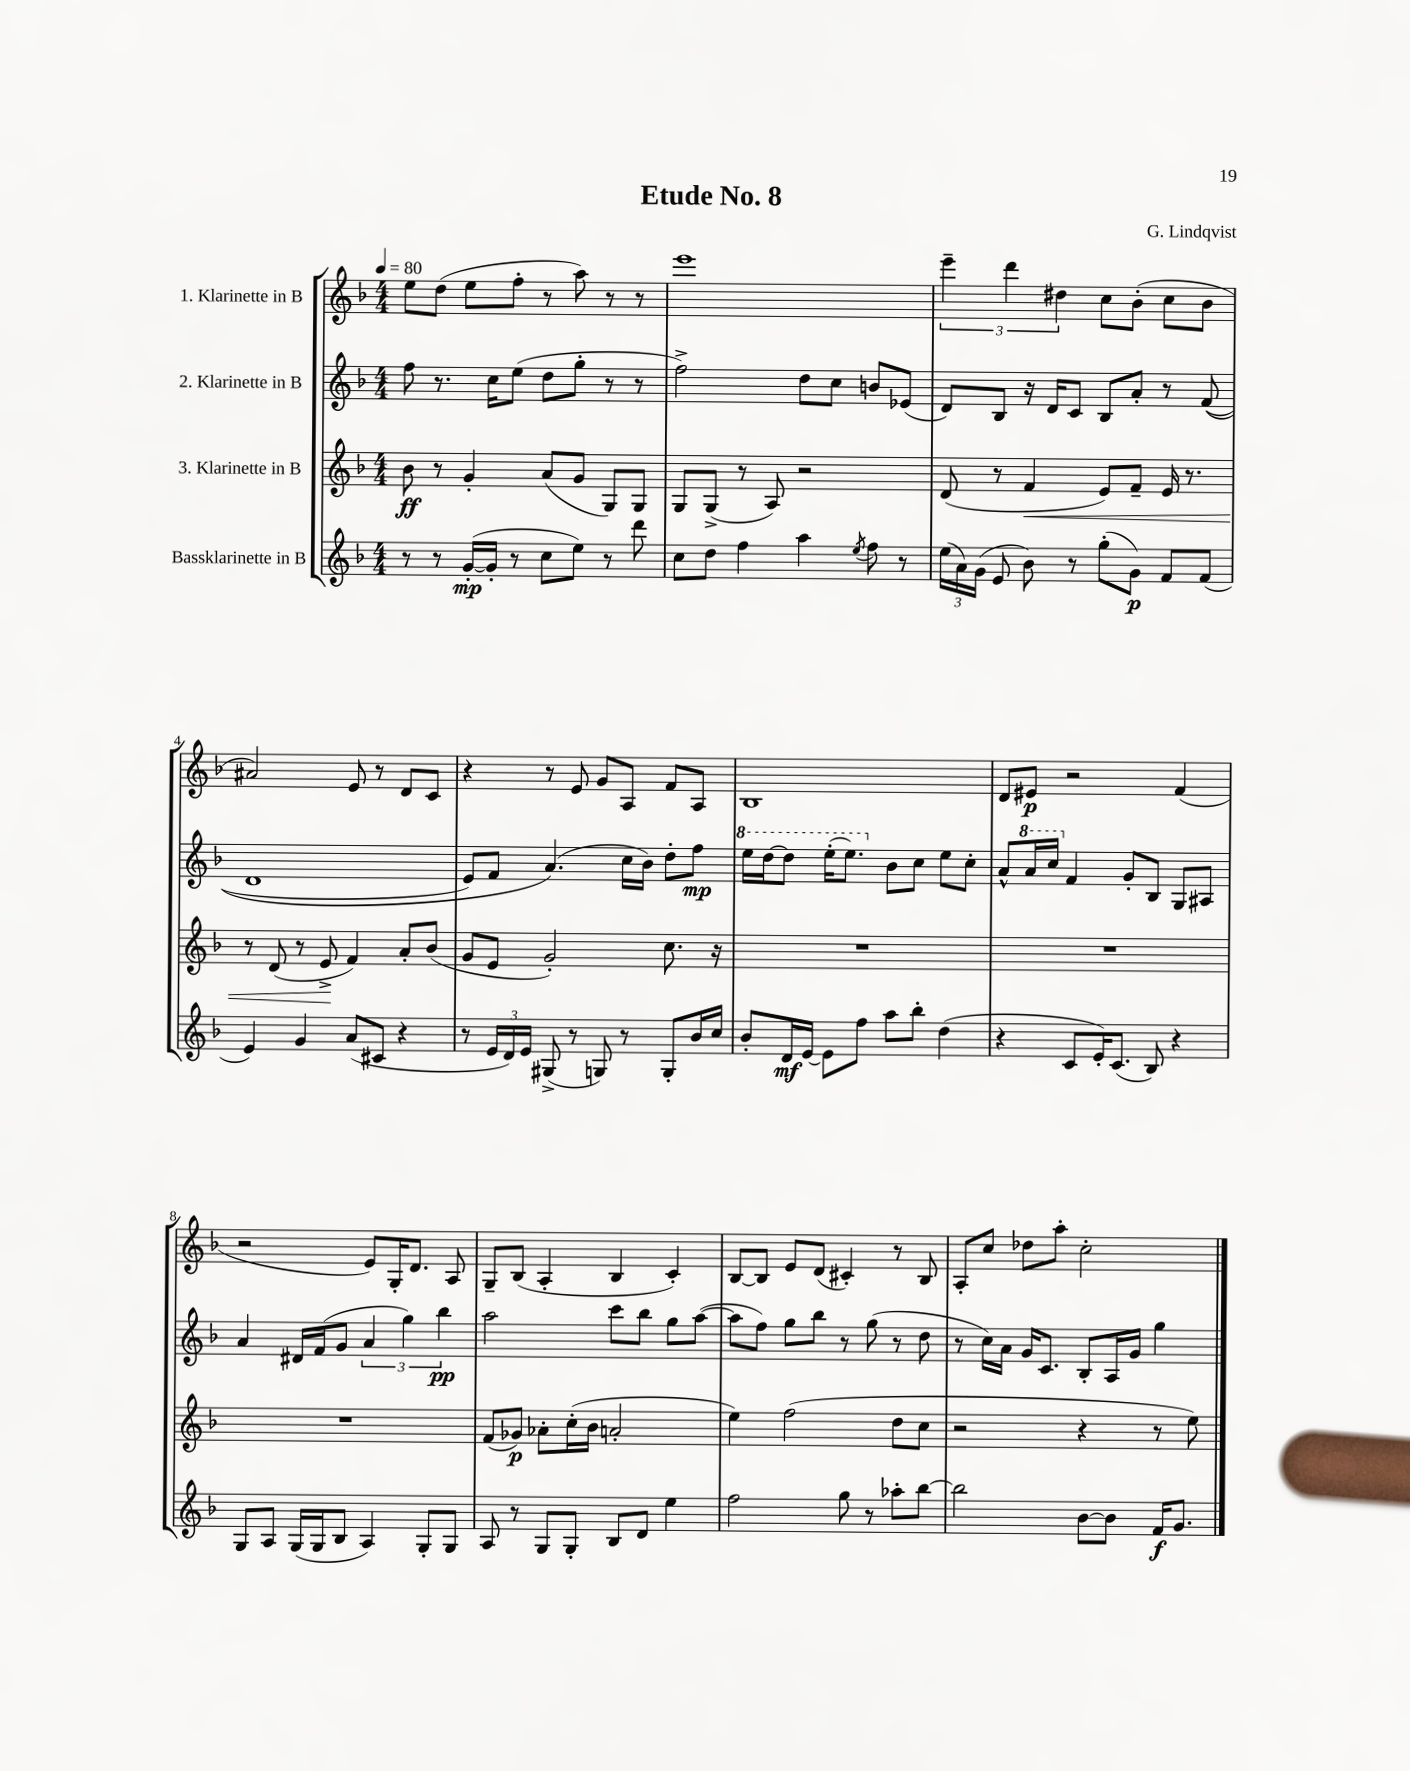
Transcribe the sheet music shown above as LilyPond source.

\header { title = "Etude No. 8" composer = "G. Lindqvist" }
<<
\new StaffGroup <<
\new Staff = "s0" \with { instrumentName = "1. Klarinette in B" } {
    \clef treble \key f \major \numericTimeSignature \time 4/4 \tempo 4 = 80
    \autoBeamOff e''8[ d''8]( e''8[ f''8]-. r8 a''8) r8 r8 |
    e'''1 |
    \tuplet 3/2 { e'''4-- d'''4 dis''4 } c''8[ bes'8]-.( c''8[ bes'8] |
    ais'2) e'8 r8 d'8[ c'8] |
    r4 r8 e'8 g'8[ a8] f'8[ a8] |
    bes1 |
    d'8[ eis'8]\p r2 f'4( |
    r2 e'8[) g16-. d'8.] a8 |
    g8[-- bes8]( a4-. bes4 c'4-.) |
    bes8[~ bes8] e'8[ d'8]( cis'4-.) r8 bes8 |
    a8[-. c''8] des''8[ a''8]-. c''2-. \bar "|." |
}
\new Staff = "s1" \with { instrumentName = "2. Klarinette in B" } {
    \clef treble \key f \major \numericTimeSignature \time 4/4
    \autoBeamOff f''8 r8. c''16[ e''8]( d''8[ g''8]-. r8 r8 |
    f''2->) d''8[ c''8] b'8[ ees'8]( |
    d'8[) bes8] r16 d'16[ c'8] bes8[ a'8]-. r8 f'8(\( |
    d'1 |
    e'8[) f'8] a'4.(\) c''16[ bes'16]) d''8[-. f''8]\mp |
    \ottava #1 e'''16[ d'''16~ d'''8] e'''16[-.( e'''8.]) \ottava #0 bes'8[ c''8] e''8[ c''8]-. |
    a'8[-^ \ottava #1 a''16 c'''16] \ottava #0 f'4 g'8[-. bes8] g8[ ais8] |
    a'4 dis'16[ f'16( g'8] \tuplet 3/2 { a'4 g''4) bes''4\pp } |
    a''2 c'''8[ bes''8] g''8[ a''8]~( |
    a''8[ f''8]) g''8[ bes''8] r8 g''8( r8 d''8 |
    r8 c''16[) a'16] g'16[ c'8.] bes8[-. a16 g'16] g''4 \bar "|." |
}
\new Staff = "s2" \with { instrumentName = "3. Klarinette in B" } {
    \clef treble \key f \major \numericTimeSignature \time 4/4
    \autoBeamOff bes'8\ff r8 g'4-. a'8[( g'8] g8[) g8] |
    g8[ g8]->( r8 a8) r2 |
    d'8( r8 f'4\< e'8[) f'8]-- e'16 r8. |
    r8 d'8( r8 e'8->\! f'4) a'8[-. bes'8]( |
    g'8[ e'8] g'2-.) c''8. r16 |
    R1 |
    R1 |
    R1 |
    f'8[( ges'8]\p) aes'8[-. c''16-.( bes'16] a'2-. |
    e''4) f''2( d''8[ c''8] |
    r2 r4 r8 e''8) \bar "|." |
}
\new Staff = "s3" \with { instrumentName = "Bassklarinette in B" } {
    \clef treble \key f \major \numericTimeSignature \time 4/4
    \autoBeamOff r8 r8 g'16[~-.\mp( g'16]-. r8 c''8[ e''8]) r8 d'''8 |
    c''8[ d''8] f''4 a''4 \acciaccatura { e''8 } f''8 r8 |
    \tuplet 3/2 { e''16[( a'16) g'16]( } e'8 bes'8) r8 g''8[-.( g'8]\p) f'8[ f'8]( |
    e'4) g'4 a'8[( cis'8] r4 |
    r8 \tuplet 3/2 { e'16[ d'16) e'16] } gis8->( r8 g8) r8 g8[-. bes'16 c''16] |
    bes'8[-. d'16\mf e'16]~ e'8[ f''8] a''8[ bes''8]-. d''4( |
    r4 c'8[ e'16-.) c'8.]( bes8) r4 |
    g8[ a8] g16[( g16 bes8] a4) g8[-. g8] |
    a8 r8 g8[ g8]-. bes8[ d'8] e''4 |
    f''2 g''8 r8 aes''8[-. bes''8]~ |
    bes''2 bes'8[~ bes'8] f'16[\f g'8.] \bar "|." |
}
>>
>>
